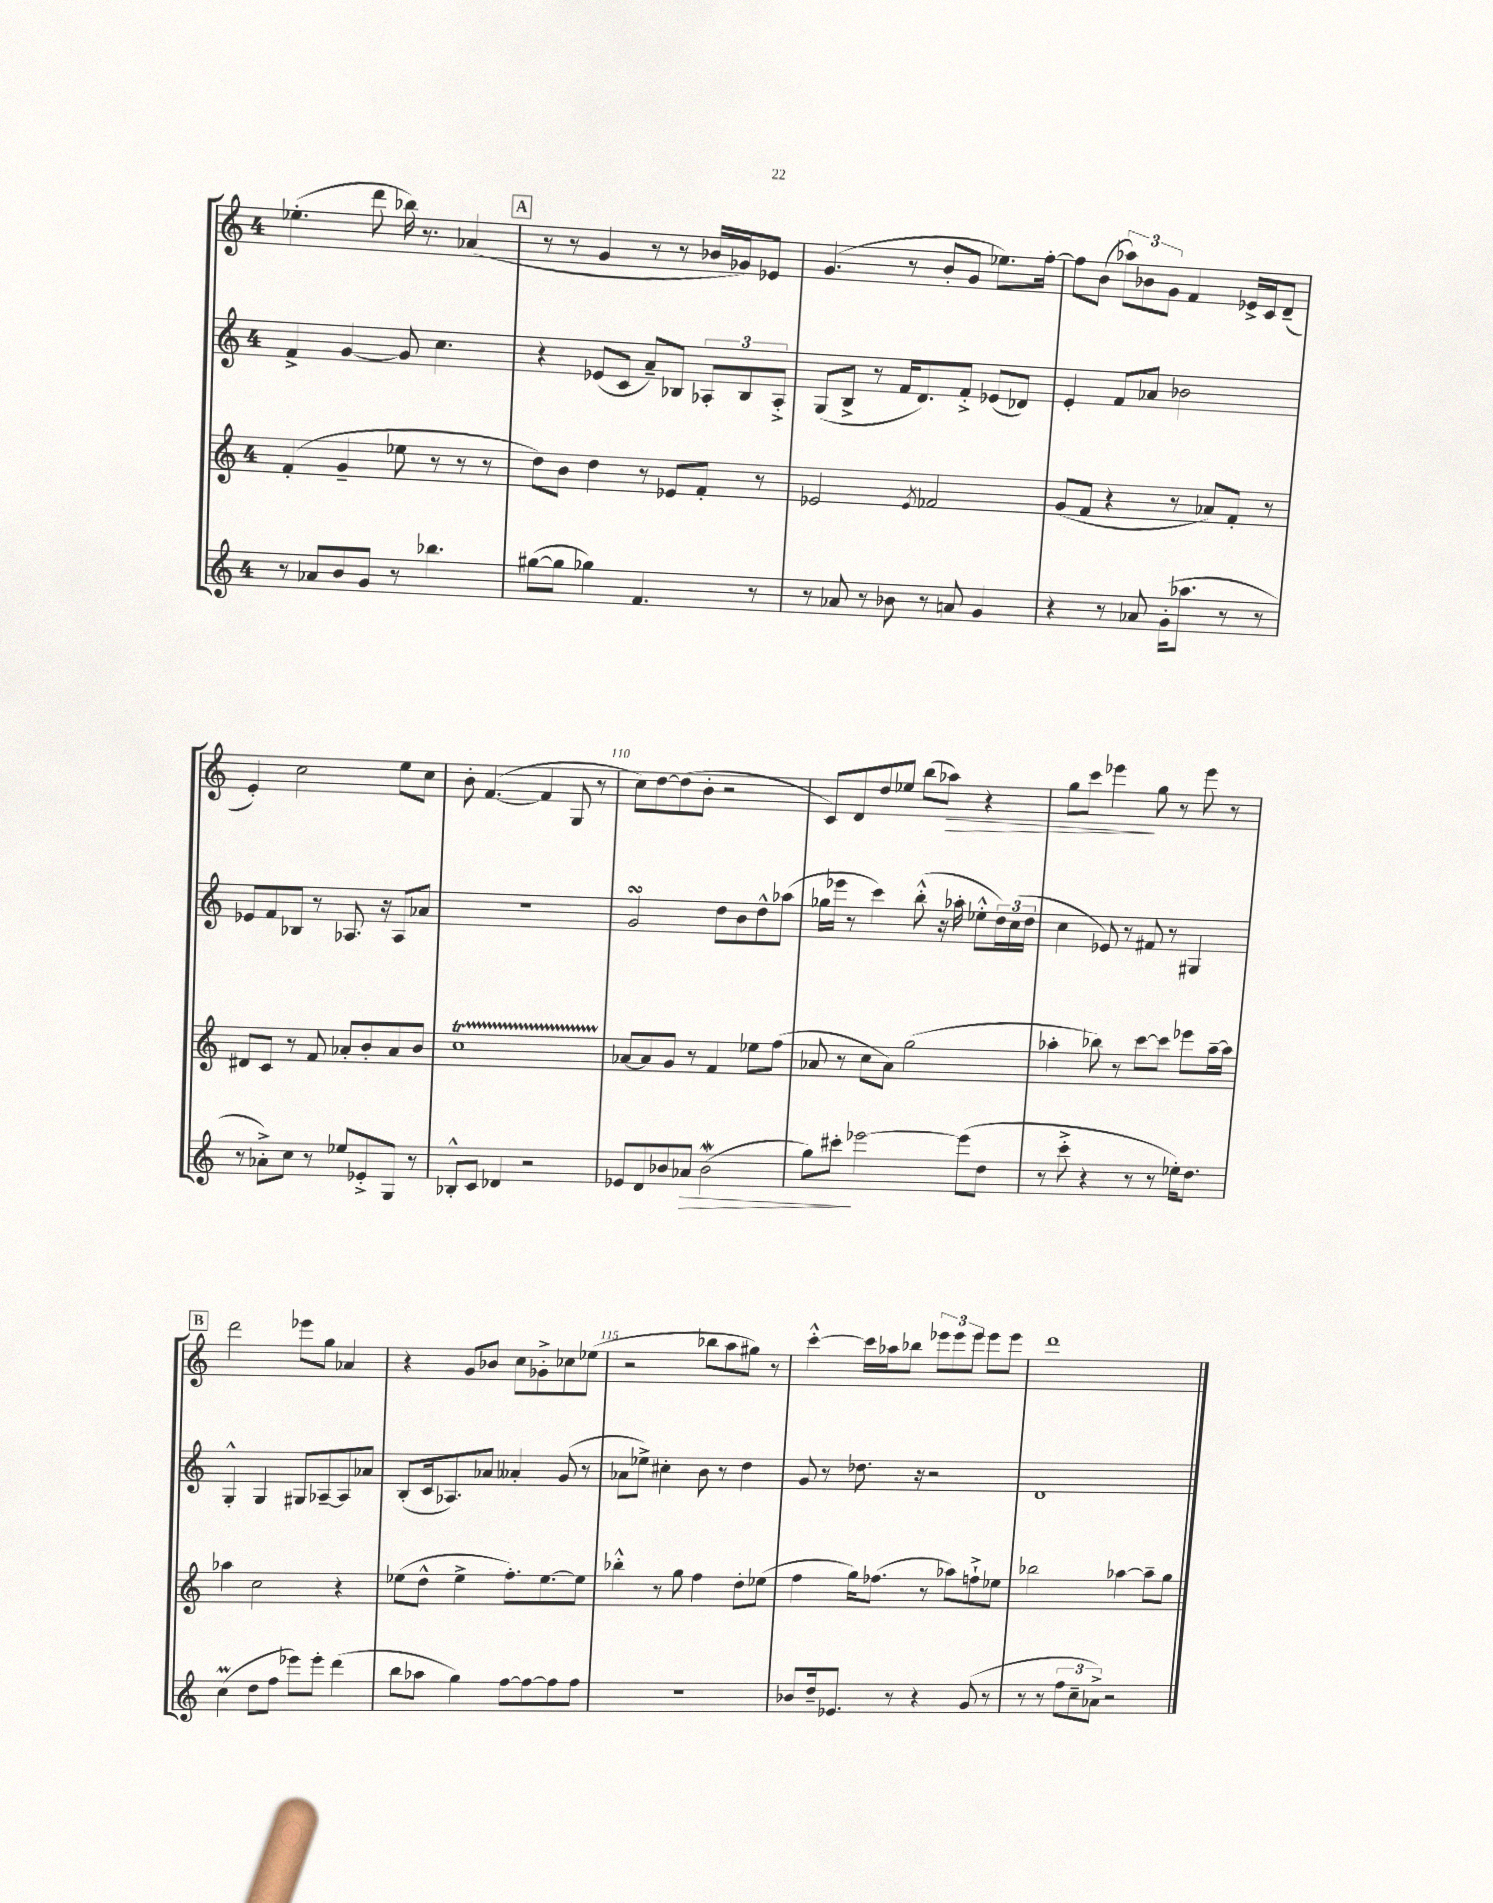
<<
\new StaffGroup <<
\new Staff = "s0" {
    \clef treble \key c \major \once \override Staff.TimeSignature.style = #'single-digit \time 4/4
    ees''4.-.( d'''8 bes''16) r8. aes'4( |
    \mark \markup { \box "A" } r8 r8 g'4 r8 r8 bes'16 ges'16) ees'8 |
    g'4.( r8 b'8-. g'8 ees''8.) f''16~-. |
    f''8 b'8( \tuplet 3/2 { aes''8) bes'8 g'8 } f'4 ees'16-> c'16 d'8--( |
    e'4-.) c''2 e''8 c''8 |
    b'8-. f'4.~( f'4 g8 r8 |
    c''8) d''8~ d''8( b'8-. r2 |
    c'8) d'8 d''8 ees''8 b''8( aes''8\>) r4 |
    g''8 c'''8 ees'''4\! g''8 r8 ees'''8 r8 |
    \mark \markup { \box "B" } d'''2 ees'''8 g''8 aes'4 |
    r4 g'8 bes'8 c''8 ges'8-.-> ces''8 ees''8( |
    r2 bes''8 a''8 gis''8) r8 |
    c'''4~-.-^ c'''16 aes''16 bes''8 \tuplet 3/2 { ees'''8 ees'''8 ees'''8 } ees'''8 ees'''8 |
    d'''1 \bar "|." |
}
\new Staff = "s1" {
    \clef treble \key c \major \once \override Staff.TimeSignature.style = #'single-digit \time 4/4
    f'4-> g'4~ g'8 c''4. |
    \mark \markup { \box "A" } r4 ees'8( c'8 a'8--) bes8 \tuplet 3/2 { aes8-. bes8 aes8-.-> } |
    g8( b8-> r8 f'16 d'8.) f'8-.-> ees'8( des'8) |
    e'4-. f'8 aes'8 bes'2 |
    ees'8 f'8 bes8 r8 aes8. r16 aes8 aes'8 |
    R1 |
    g'2\turn d''8 b'8 d''8-^ aes''8( |
    ges''16 ees'''16 r8 c'''4) b''8-.-^( r16 aes''16-. ees''8-.-^ \tuplet 3/2 { d''16) c''16( d''16 } |
    c''4 ees'8) r8 fis'8 r8 gis4 |
    \mark \markup { \box "B" } g4-.-^ g4 gis8 aes8~-- aes8 aes'8 |
    b8-.( c'16 aes8.) aes'8 aeses'4-. g'8( r8 |
    aes'8 ees''8->) cis''4-. b'8 r8 d''4 |
    g'8 r8 des''8. r16 r2 |
    d'1 \bar "|." |
}
\new Staff = "s2" {
    \clef treble \key c \major \once \override Staff.TimeSignature.style = #'single-digit \time 4/4
    f'4-.( g'4-- ees''8 r8 r8 r8 |
    \mark \markup { \box "A" } d''8) b'8 d''4 r8 ees'8 f'8-. r8 |
    ees'2 \acciaccatura { ees'8 } fes'2 |
    g'8( f'8 r4 r8 aes'8) f'8-. r8 |
    dis'8 c'8 r8 f'8 aes'8-. b'8-. aes'8 b'8 |
    c''1\startTrillSpan |
    aes'8~\stopTrillSpan aes'8 g'8 r8 f'4 ees''8 f''8( |
    aes'8 r8 c''8 aes'8) g''2( |
    aes''4-. bes''8) r8 c'''8~ c'''8 ees'''8 aes''16~-- aes''16 |
    \mark \markup { \box "B" } aes''4 c''2 r4 |
    ees''8( d''8-^ ees''4-> f''8.-.) ees''8.~ ees''8 |
    bes''4-.-^ r8 g''8 f''4 d''8-. ees''8( |
    f''4 g''16) fes''8.( r8 aes''8) f''8-!-> ees''8 |
    bes''2 aes''4~ aes''8-- g''8 \bar "|." |
}
\new Staff = "s3" {
    \clef treble \key c \major \once \override Staff.TimeSignature.style = #'single-digit \time 4/4
    r8 aes'8 b'8 g'8 r8 bes''4. |
    \mark \markup { \box "A" } gis''8~( gis''8 ges''4) f'4. r8 |
    r8 aes'8 r8 bes'8 r8 a'8 g'4 |
    r4 r8 aes'8 g'16-.( aes''8. r8 r8 |
    r8 aes'8-.->) c''8 r8 ees''8 ees'8-.-> g8 r8 |
    bes8-.-^ c'8 des'4 r2 |
    ees'8 d'8 bes'8 aes'8\> bes'2\mordent( |
    g''8) cis'''8-.\! ees'''2~ ees'''8( d''8 |
    r8 c'''8-.-> r4 r8 r8 ees''16-.) d''8. |
    \mark \markup { \box "B" } c''4\prall( d''8 f''8 ees'''8) ees'''8-. d'''4( |
    b''8 aes''8 g''4) f''8~ f''8~ f''8 f''8 |
    r1 |
    bes'8 d''16-- ees'8. r8 r4 g'8( r8 |
    r8 r8 \tuplet 3/2 { f''8 c''8-- aes'8->) } r2 \bar "|." |
}
>>
>>
\layout { \context { \Score currentBarNumber = #104 \override BarNumber.break-visibility = ##(#f #t #t) barNumberVisibility = #(every-nth-bar-number-visible 5) } }
